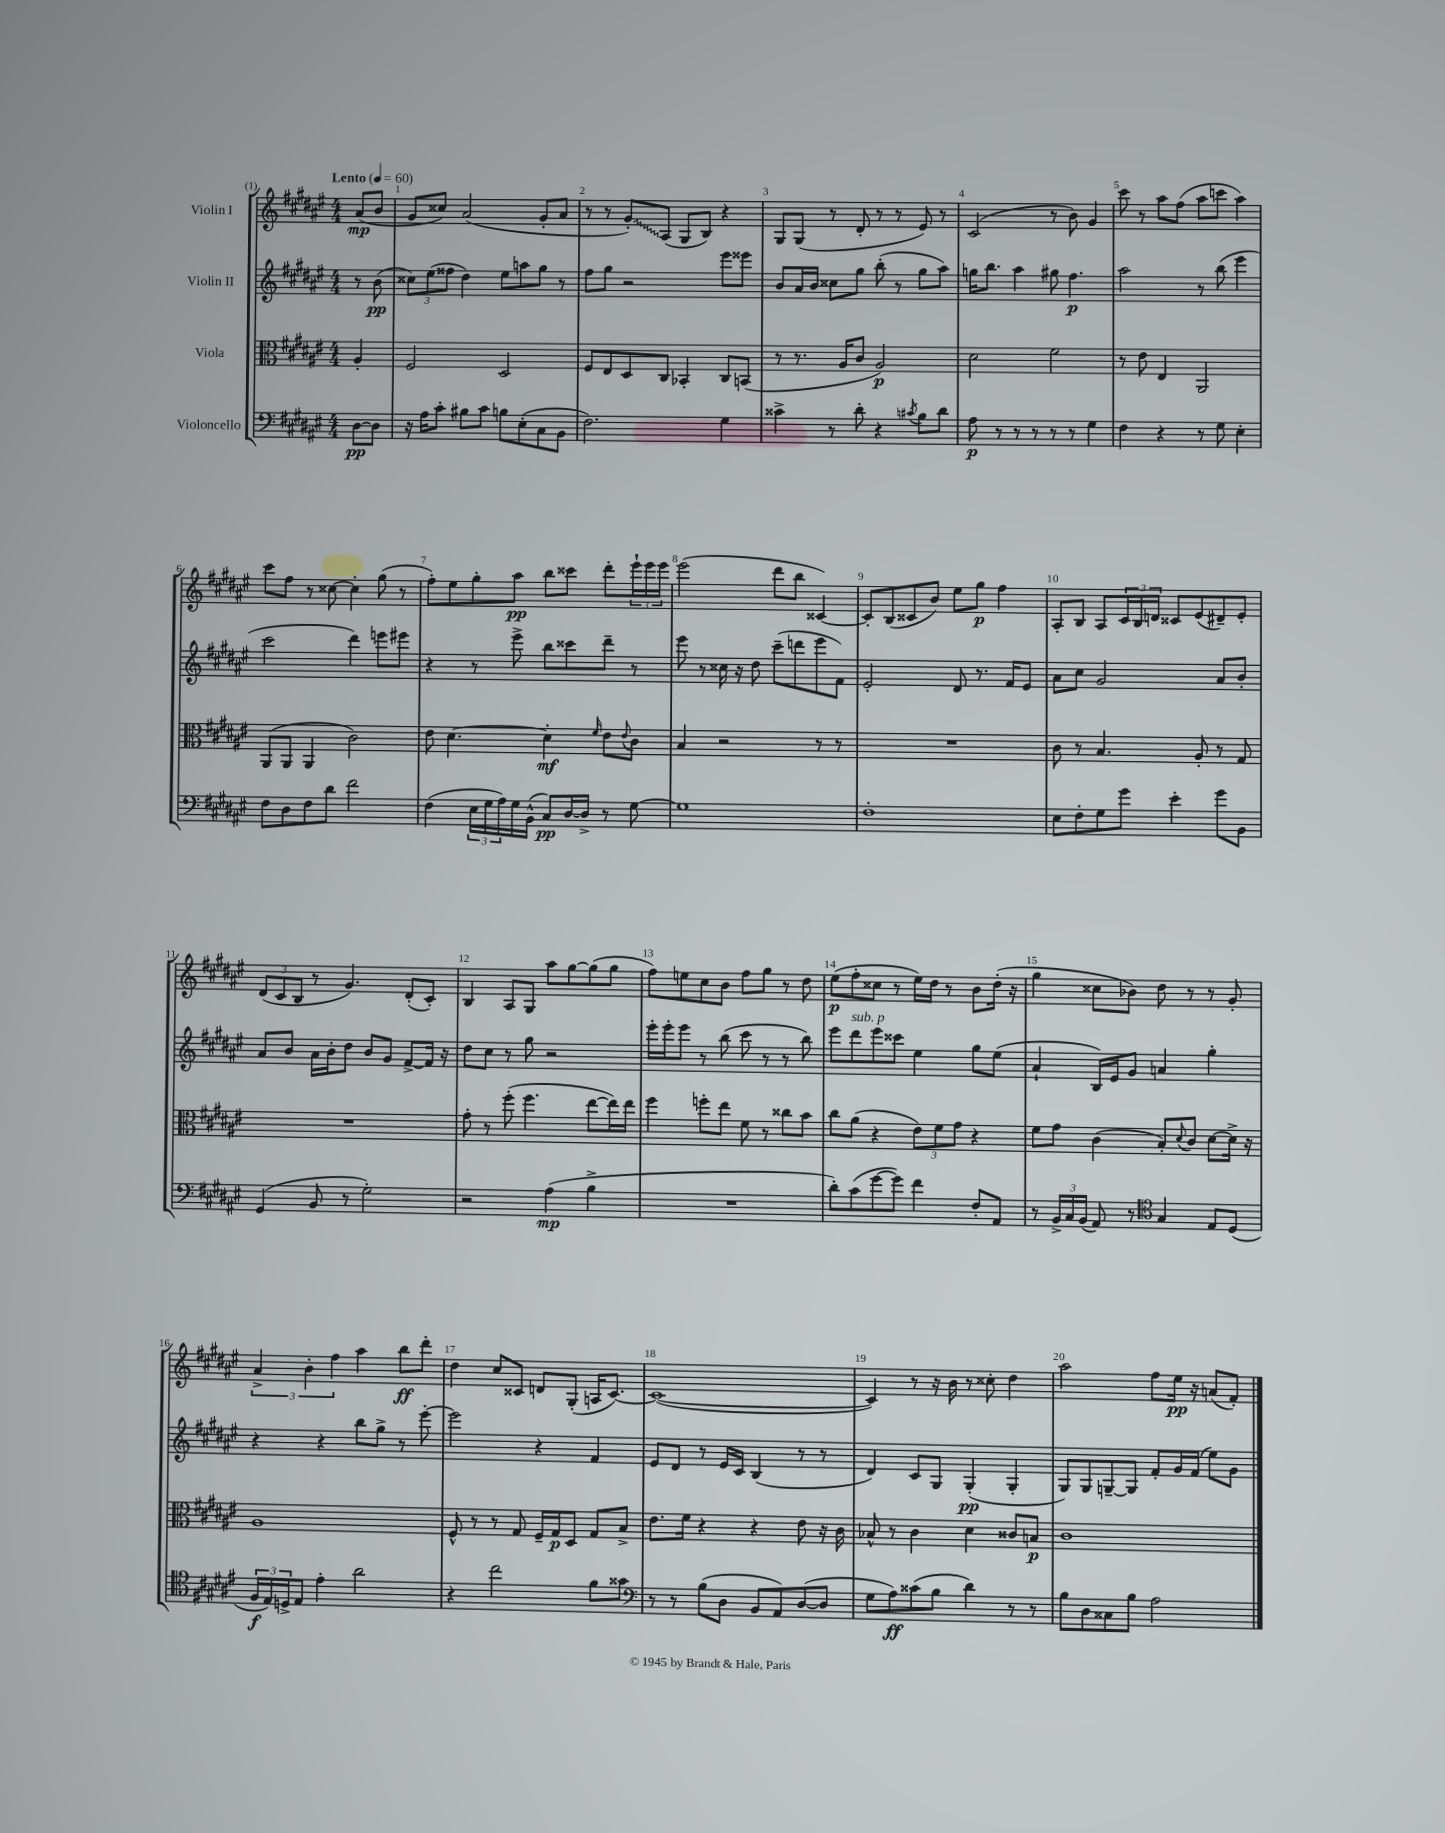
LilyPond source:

<<
\new StaffGroup <<
\new Staff = "s0" \with { instrumentName = "Violin I" } {
    \clef treble \key fis \major \numericTimeSignature \time 4/4 \partial 4 \tempo "Lento" 4 = 60
    ais'8\mp( b'8 |
    gis'8 cisis''8) ais'2( gis'8-. ais'8 |
    r8 r8 \once \override Glissando.style = #'zigzag gis'8-.\glissando) ais8( gis8 b8) r4 |
    gis8 gis8( r8 dis'8-. r8 r8 eis'8) r8 |
    cis'2( r8 b'8) gis'4 |
    cis'''8 r8 ais''8 fis''8( ais''8 c'''8 ais''4) |
    cis'''8 fis''8 r8 cisis''8~ cisis''4-. gis''8( r8 |
    fis''8-.) eis''8 gis''8-. ais''8\pp b''8 cisis'''8 dis'''8-. \tuplet 3/2 { eis'''16-! eis'''16 eis'''16 } |
    eis'''2( dis'''8 b''8 cisis'4~) |
    cisis'8-. b8( cisis'8 b'8) eis''8 gis''8\p fis''4 |
    ais8-. b8 ais8 \tuplet 3/2 { cis'16 b16 d'16 } cisis'8 eis'8( dis'8--) eis'8-. |
    \tuplet 3/2 { dis'8( cis'8 b8 } r8 gis'4.) dis'8-.( cis'8-.) |
    b4 ais8 gis8 ais''8 gis''8~ gis''8( gis''8 |
    fis''8) e''8 cis''8 b'8 fis''8 gis''8 r8 dis''8 |
    eis''8\p( fis''8-. cisis''8 r8 eis''16) dis''16 r8 b'8 dis''16-.( r16 |
    gis''4 cisis''8 bes'8) dis''8 r8 r8 gis'8-. |
    \tuplet 3/2 { ais'4-> b'4-. fis''4 } ais''4 b''8\ff dis'''8-. |
    dis''4 cis''8 cisis'8 d'8 gis8-.( a16 cisis'8.~) |
    cisis'1~( |
    cisis'4) r8 r16 b'16 r8 cisis''8-. dis''4 |
    ais''2 fis''8 eis''16\pp r16 a'8( fis'8-.) \bar "|." |
}
\new Staff = "s1" \with { instrumentName = "Violin II" } {
    \clef treble \key fis \major \numericTimeSignature \time 4/4 \partial 4
    r8 b'8\pp( |
    \tuplet 3/2 { cisis''8) eis''8( fisis''8 } dis''4) eis''8 a''8 gis''8 r8 |
    fis''8 gis''8 r2 eis'''8 eisis'''8 |
    b'8 ais'16 b'16 cisis''8 gis''8 b''8-.( r8 gis''8 ais''8) |
    g''16 b''8. ais''4 gis''8 fis''4.\p |
    ais''2 r8 b''8( eis'''4 |
    cis'''2 dis'''4) e'''8 eis'''8 |
    r4 r8 eis'''8-> b''8 cisis'''8 dis'''8-- r8 |
    eis'''8 r8 cisis''16 r16 dis''8 cis'''8--( d'''8 eis'''8 fis'8) |
    eis'2-. dis'8 r8. fis'16 eis'8 |
    ais'8 cis''8 gis'2 ais'8 b'8-. |
    ais'8 b'8 ais'16 b'16-. dis''8 b'8 gis'8 fis'8~-> fis'16 r16 |
    dis''8 cis''8 r8 gis''8 r2 |
    eis'''16-. eis'''16-. eis'''8 r8 b''8( cis'''8 r8 r8 b''8) |
    eis'''8 dis'''8^\markup { \italic "sub. p" } eis'''8 cisis'''8 eis''4 gis''8 eis''8( |
    ais'4-! b16) eis'16 gis'8 a'4 gis''4-. |
    r4 r4 b''8 gis''8-> r8 eis'''8~-. |
    eis'''2 r4 fis'4 |
    eis'8 dis'8 r8 eis'16 cis'16 b4( r8 r8 |
    dis'4) cis'8 gis8 gis4-.\pp( gis4-. |
    gis8) gis8 g8~-- g8 fis'8-. gis'16 fis'16( eis''8) gis'8 \bar "|." |
}
\new Staff = "s2" \with { instrumentName = "Viola" } {
    \clef alto \key fis \major \numericTimeSignature \time 4/4 \partial 4
    ais4-. |
    fis2 dis2 |
    fis8 eis8 dis8 cis8 bes,4-. cis8 b,8( |
    r8 r8. ais16 cis'8 ais2\p) |
    dis'2 fis'2 |
    r8 eis'8 eis4 ais,2 |
    ais,8( ais,8 ais,4 cis'2) |
    eis'8 dis'4.~ dis'4-.\mf \grace { fis'16 } eis'8 \appoggiatura { eis'8 } cis'8 |
    b4 r2 r8 r8 |
    R1 |
    cis'8 r8 b4. ais8-. r8 gis8 |
    R1 |
    gis'8-. r8 fis''8-.( fis''4. eis''8~ eis''16) eis''16 |
    fis''4 f''8-. eis''8 fis'8 r8 cisis''8 b'8 |
    cis''8 ais'8( r4 \tuplet 3/2 { eis'8) fis'8 gis'8 } r4 |
    fis'8 gis'8 cis'4( b8-.) \appoggiatura { dis'8 } cis'8 dis'8~ dis'16-> r16 |
    ais1 |
    fis8-^ r8 r8 gis8 fis16-- gis16\p dis8 gis8 b8-> |
    eis'8. fis'16 r4 r4 eis'8 r16 cis'16 |
    bes8-^ r8 cis'4 dis'4 cisis'8 b8\p |
    cis'1 \bar "|." |
}
\new Staff = "s3" \with { instrumentName = "Violoncello" } {
    \clef bass \key fis \major \numericTimeSignature \time 4/4 \partial 4
    dis8~\pp dis8 |
    r16 ais16 cis'8-. bis8 cis'8 b8 eis8-.( cis8 b,8 |
    fis2.) gis4 |
    cisis'4-> r8 dis'8-. r4 \acciaccatura { cis'8 } b8 dis'8 |
    ais8\p r8 r8 r8 r8 r8 gis4 |
    fis4 r4 r8 gis8 eis4-. |
    fis8 dis8 fis8 dis'8 fis'2 |
    fis4( \tuplet 3/2 { eis16 gis16 ais16) } gis16 b,16-^( cis8\pp) dis16~ dis16-> r8 gis8~ |
    gis1 |
    fis1-. |
    eis8 fis8-. gis8 gis'8 eis'4-. gis'8 b,8 |
    gis,4( b,8 r8 gis2-.) |
    r2 ais4\mp( b4-> |
    R1 |
    dis'8-.) cis'8( gis'8~ gis'8) fis'4 fis8-. ais,8 |
    r8 \tuplet 3/2 { b,16-> cis16 b,16( } ais,8) r8 \clef tenor gis4 eis8 dis8( |
    \tuplet 3/2 { fis16\f eis16) d16-> } eis8 eis'4-. ais'2 |
    r4 cis''2 fis'8 gisis'8 |
    \clef bass r8 r8 b8( dis8 b,8 ais,8) dis8~( dis8 |
    gis8 ais8\ff) cisis'8( b8 dis'4) r8 r8 |
    b8 dis8 cisis8 b8 ais2 \bar "|." |
}
>>
>>
\layout { \context { \Score \override BarNumber.break-visibility = ##(#f #t #t) barNumberVisibility = #all-bar-numbers-visible } }
